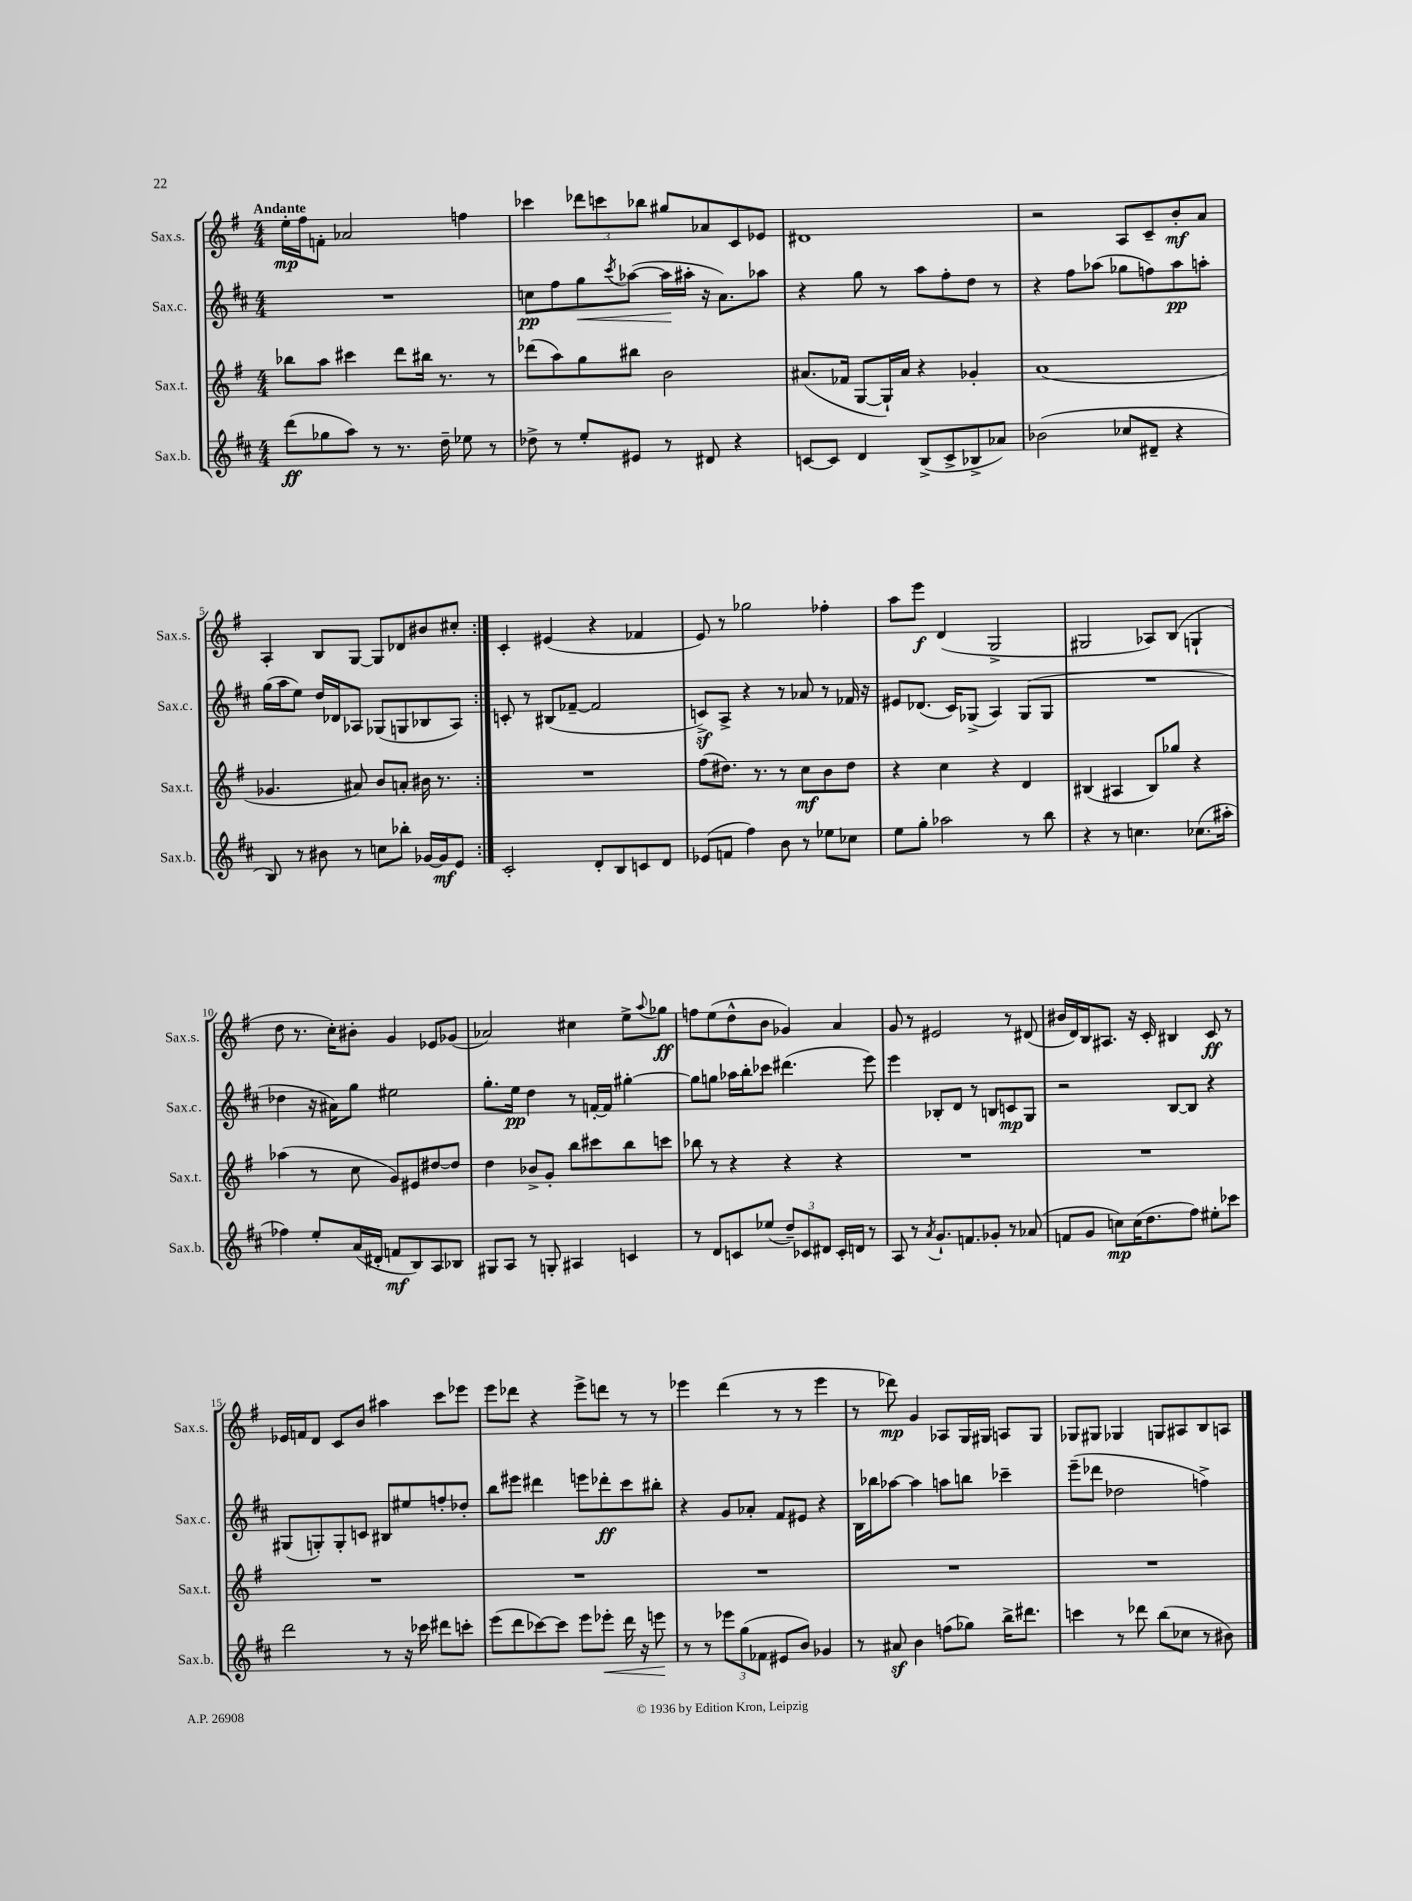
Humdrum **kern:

**kern	**dynam	**kern	**dynam	**kern	**dynam	**kern	**dynam
*part4	*part4	*part3	*part3	*part2	*part2	*part1	*part1
*staff4	*staff4	*staff3	*staff3	*staff2	*staff2	*staff1	*staff1
*I"Sax.b.	*	*I"Sax.t.	*	*I"Sax.c.	*	*I"Sax.s.	*
*I'Sax.b.	*	*I'Sax.t.	*	*I'Sax.c.	*	*I'Sax.s.	*
*clefG2	*	*clefG2	*	*clefG2	*	*clefG2	*
*k[f#c#]	*	*k[f#]	*	*k[f#c#]	*	*k[f#]	*
*M4/4	*	*M4/4	*	*M4/4	*	*M4/4	*
=1	=1	=1	=1	=1	=1	=1	=1
!	!	!	!	!	!	!LO:TX:a:B:t=Andante	!
(8ddd\L	ff	8bb-X\L	.	1r	.	16ee'\LL	mp
.	.	.	.	.	.	16ff#\J	.
8gg-X\	.	8aa\J	.	.	.	8fn'\J	.
8aa\J)	.	4ccc#X\	.	.	.	2a-X/	.
8r	.	.	.	.	.	.	.
8.r	.	8ddd\L	.	.	.	.	.
.	.	16bb#X\Jk	.	.	.	.	.
16dd~\	.	8.r	.	.	.	.	.
8ee-X\	.	.	.	.	.	4ffn\	.
8r	.	8r	.	.	.	.	.
=2	=2	=2	=2	=2	=2	=2	=2
8dd-X^\	.	(8ddd-X\L	.	8ccn\L	pp	4ccc-X\	.
8r	.	8aa\)	.	8ff#\	.	.	.
!	!	!	!	!	!LO:HP:b	!	!
8ee'/L	.	8gg\	.	8gg\	<	12ddd-X\L	.
.	.	.	.	.	.	12cccn\	.
.	.	.	.	8qccc#/	.	.	.
8e#X/J	.	8bb#X\J	.	([8aa-X\J	.	.	.
.	.	.	.	.	.	12bb-X\J	.
8r	.	2b\	.	16aa-\LL]	.	8gg#X/L	.
.	.	.	.	16aa#X'\JJ	[	.	.
8d#X/	.	.	.	16r	.	8a-X/	.
.	.	.	.	8.a\L)	.	.	.
4r	.	.	.	.	.	8c/	.
.	.	.	.	8aa-X\J	.	8e-X/J	.
=3	=3	=3	=3	=3	=3	=3	=3
[8cn/L	.	(8.a#X/L	.	4r	.	1d#X	.
8c/J]	.	.	.	.	.	.	.
.	.	16f-X/Jk	.	.	.	.	.
4d/	.	[8G/L	.	8gg\	.	.	.
.	.	16G`/L])	.	8r	.	.	.
.	.	16a#/JJ	.	.	.	.	.
(8B^/L	.	4r	.	8aa\L	.	.	.
8c^/	.	.	.	8ff#'\	.	.	.
8B-X^/	.	4g-X'/	.	8dd\J	.	.	.
8a-X/J)	.	.	.	8r	.	.	.
=4	=4	=4	=4	=4	=4	=4	=4
(2b-X\	.	(1a	.	4r	.	2r	.
.	.	.	.	8ff#\L	.	.	.
.	.	.	.	(8aa-X\J	.	.	.
8cc-X/L	.	.	.	8gg-X\L	.	8A/L	.
8d#X~/J	.	.	.	8ffn\)	.	8c~/	.
4r	.	.	.	8aa-\	pp	8b'/	mf
.	.	.	.	8aan'\J	.	8a/J	.
!!LO:LB:g=z
=5	=5	=5	=5	=5	=5	=5	=5
8B/)	.	4.g-X/	.	(16gg\LL	.	4A'/	.
.	.	.	.	16aa\J	.	.	.
8r	.	.	.	8ee\J)	.	.	.
8b#X\	.	.	.	16dd/LL	.	8B/L	.
.	.	.	.	16d-X/J	.	.	.
8r	.	8a#X/)	.	8A-X/J	.	[8G/J	.
8ccn\L	.	8b/L	.	(8G-X/L	.	8G/L]	.
8bb-X'\J	.	8an'/J	.	8Gn/	.	8d-X/	.
[16g-X/LL	.	16b#X\	.	8B-X/	.	8b#X/	.
16g-/J]	mf	8.r	.	.	.	.	.
8e/J	.	.	.	8A-/J)	.	8cc#X'/J	.
=6:|!	=6:|!	=6:|!	=6:|!	=6:|!	=6:|!	=6:|!	=6:|!
2c#'/	.	1r	.	8cn'/	.	4c'/	.
.	.	.	.	8r	.	.	.
.	.	.	.	(8B#X/L	.	(4e#X/	.
.	.	.	.	[8f-X~/J	.	.	.
8d'/L	.	.	.	2f-/]	.	4r	.
8B/	.	.	.	.	.	.	.
8cn/	.	.	.	.	.	4f-X/	.
8d/J	.	.	.	.	.	.	.
=7	=7	=7	=7	=7	=7	=7	=7
(8e-X/L	.	(8ff#\L	.	8cnz^/L)	.	8e/)	.
8fn/J	.	8.dd#X\J)	.	8A^/J	.	8r	.
4ff#\)	.	.	.	4r	.	2gg-X\	.
.	.	8.r	.	.	.	.	.
8b\	.	8r	.	8r	.	.	.
8r	.	8cc\L	mf	8a-X/	.	.	.
8ee-X\L	.	8b\	.	8r	.	4ff-X'\	.
8cc-X\J	.	8dd#\J	.	16f-X/	.	.	.
.	.	.	.	16r	.	.	.
=8	=8	=8	=8	=8	=8	=8	=8
8ee\L	.	4r	.	8e#X/L	.	8aa\L	.
8gg'\J	.	.	.	(8.d-X/J	.	8eee\J	f
2aa-X\	.	4cc\	.	.	.	(4d/	.
.	.	.	.	16c#/KL)	.	.	.
.	.	.	.	(8G-X^/J	.	.	.
.	.	4r	.	4A/)	.	2G^/	.
8r	.	4d/	.	(8G-/L	.	.	.
8bb\	.	.	.	8G-/J	.	.	.
=9	=9	=9	=9	=9	=9	=9	=9
4r	.	(4B#X/	.	1r	.	2G#X/	.
8r	.	4A#X/	.	.	.	.	.
4.ccn\	.	.	.	.	.	.	.
.	.	8B#/L)	.	.	.	8A-X/L)	.
.	.	8gg-X/J	.	.	.	(8B/J	.
(8.cc-X\L	.	4r	.	.	.	4Gn`/	.
16aa#X'\Jk	.	.	.	.	.	.	.
!!LO:LB:g=z
=10	=10	=10	=10	=10	=10	=10	=10
4ff-X\)	.	(4aa-X\	.	4dd-X\	.	8dd\	.
.	.	.	.	.	.	8.r	.
8ee'/L	.	8r	.	16r	.	.	.
.	.	.	.	16a#X\KL)	.	16cc'\KL)	.
(16a/L	.	8cc\	.	8gg\J	.	8b#X'\J	.
16d#X'/JJ	.	.	.	.	.	.	.
8fn/L	mf	8g/L)	.	2ee#X\	.	4g/	.
8B/)	.	8e#X/	.	.	.	.	.
8A/	.	[8dd#X/	.	.	.	8e-X/L	.
8B-X/J	.	8dd#/J]	.	.	.	(8g-X/J	.
=11	=11	=11	=11	=11	=11	=11	=11
8G#X/L	.	4dd\	.	8.gg'\L	.	2a-X/)	.
8A/J	.	.	.	.	.	.	.
.	.	.	.	16ee\Jk	pp	.	.
8r	.	8b-X^/L	.	4dd\	.	.	.
8Gn'/	.	8g'/J	.	.	.	.	.
4A#X/	.	8bb\L	.	8r	.	4cc#X\	.
.	.	8ccc#X\	.	[16fn'/LL	.	.	.
.	.	.	.	16f/JJ]	.	.	.
4cn/	.	8bb\	.	[4gg#X'\	.	8ee^\L	.
.	.	.	.	.	.	8qqaa/	.
.	.	8cccn\J	.	.	.	8gg-X\J	ff
=12	=12	=12	=12	=12	=12	=12	=12
8r	.	8bb-X\	.	8gg#\L]	.	8ffn\L	.
8d/L	.	8r	.	8ggn\J	.	(8ee\	.
8cn/	.	4r	.	16aa-X\LL	.	8dd^^\	.
.	.	.	.	16bb'\J	.	.	.
(8ee-X/J	.	.	.	8ccc-X\J	.	8b\J	.
12dd~/L)	.	4r	.	(4.ddd#X\	.	4g-X/)	.
12c-X/	.	.	.	.	.	.	.
12d#X/J	.	.	.	.	.	.	.
16c-'/LL	.	4r	.	.	.	4a/	.
16dn/JJ	.	.	.	.	.	.	.
8r	.	.	.	8eee\)	.	.	.
=13	=13	=13	=13	=13	=13	=13	=13
8A/	.	1r	.	4eee\	.	8g/	.
8r	.	.	.	.	.	8r	.
8qa/	.	.	.	.	.	.	.
8.g`/L	.	.	.	8B-X'/L	.	2e#X/	.
.	.	.	.	8d/J	.	.	.
8.fn/	.	.	.	.	.	.	.
.	.	.	.	8r	.	.	.
8g-X'/J	.	.	.	8Bn/L	.	.	.
8r	.	.	.	8cn/	mp	8r	.
(8a-X/	.	.	.	8G/J	.	(8d#X/	.
=14	=14	=14	=14	=14	=14	=14	=14
8fn/L	.	1r	.	2r	.	16b#X/LL	.
.	.	.	.	.	.	16d/)	.
8g/J	.	.	.	.	.	16B/J	.
.	.	.	.	.	.	8.A#X/J	.
8ccn\L)	mp	.	.	.	.	.	.
(16cc\K	.	.	.	.	.	16r	.
8.dd\	.	.	.	.	.	16c'/	.
.	.	.	.	[8B/L	.	4B#X/	.
8ff#\J)	.	.	.	8B/J]	.	.	.
8ee#X'\L	.	.	.	4r	.	8c/	ff
8ccc-X\J	.	.	.	.	.	8r	.
!!LO:LB:g=z
=15	=15	=15	=15	=15	=15	=15	=15
2ddd\	.	1r	.	(8G#X/L	.	16e-X/LL	.
.	.	.	.	.	.	16fn/J	.
.	.	.	.	8Gn'/)	.	8d/J	.
.	.	.	.	8G'/	.	8c/L	.
.	.	.	.	8cn/J	.	8b/J	.
8r	.	.	.	8B#X/L	.	4aa#X\	.
16r	.	.	.	8ee#X/	.	.	.
16ccc-X\	.	.	.	.	.	.	.
8ddd#X\L	.	.	.	8ffn'/	.	8ccc\L	.
8cccn'\J	.	.	.	8dd-X'/J	.	8eee-X\J	.
=16	=16	=16	=16	=16	=16	=16	=16
(8eee\L	.	1r	.	8bb\L	.	8eee\L	.
8ddd\	.	.	.	8eee#X\J	.	8ddd-X\J	.
[8ccc-X\)	.	.	.	4ddd#X\	.	4r	.
8ccc-\J]	.	.	.	.	.	.	.
8eee\L	.	.	.	8eeen\L	.	8eee^\L	.
!	!LO:HP:b	!	!	!	!	!	!
8eee-X'\J	<	.	.	8ddd-X'\	ff	8dddn\J	.
16ddd\	.	.	.	8ccc#\	.	8r	.
16r	.	.	.	.	.	.	.
8eeen\	.	.	.	8bb#X'\J	.	8r	.
.	[	.	.	.	.	.	.
=17	=17	=17	=17	=17	=17	=17	=17
8r	.	1r	.	4r	.	4eee-X\	.
8r	.	.	.	.	.	.	.
12eee-X\L	.	.	.	8g/L	.	(4ddd\	.
(12gg\	.	.	.	.	.	.	.
.	.	.	.	8a-X'/J	.	.	.
12f-X\J	.	.	.	.	.	.	.
8e#X/L	.	.	.	8f#/L	.	8r	.
8b/J)	.	.	.	8e#X/J	.	8r	.
4g-X/	.	.	.	4r	.	4eee-\	.
=18	=18	=18	=18	=18	=18	=18	=18
8r	.	1r	.	16B\LL	.	8r	.
.	.	.	.	16bb-X\J	.	.	.
8a#Xz/	.	.	.	[8aa-X\J	.	8ddd-X\)	mp
4b\	.	.	.	4aa-\]	.	4g/	.
(8ffn\L	.	.	.	8aan\L	.	8A-X/L	.
8gg-X\J)	.	.	.	8bbn\J	.	16G/L	.
.	.	.	.	.	.	16G#X/JJ	.
16bb^\KL	.	.	.	4ccc-X~\	.	8An/L	.
8.ddd#X\J	.	.	.	.	.	.	.
.	.	.	.	.	.	8G#/J	.
=19	=19	=19	=19	=19	=19	=19	=19
4cccn\	.	1r	.	(8eee~\L	.	8G-X/L	.
.	.	.	.	8ddd-X\J	.	8G#X/J	.
8r	.	.	.	2dd-X\	.	4G-X/	.
8ddd-X\	.	.	.	.	.	.	.
(8bb\L	.	.	.	.	.	8Gn/L	.
8cc-X\J	.	.	.	.	.	8A#X/	.
8r	.	.	.	4ffn^\)	.	8B/	.
8b#X\)	.	.	.	.	.	8An/J	.
==	==	==	==	==	==	==	==
*-	*-	*-	*-	*-	*-	*-	*-
